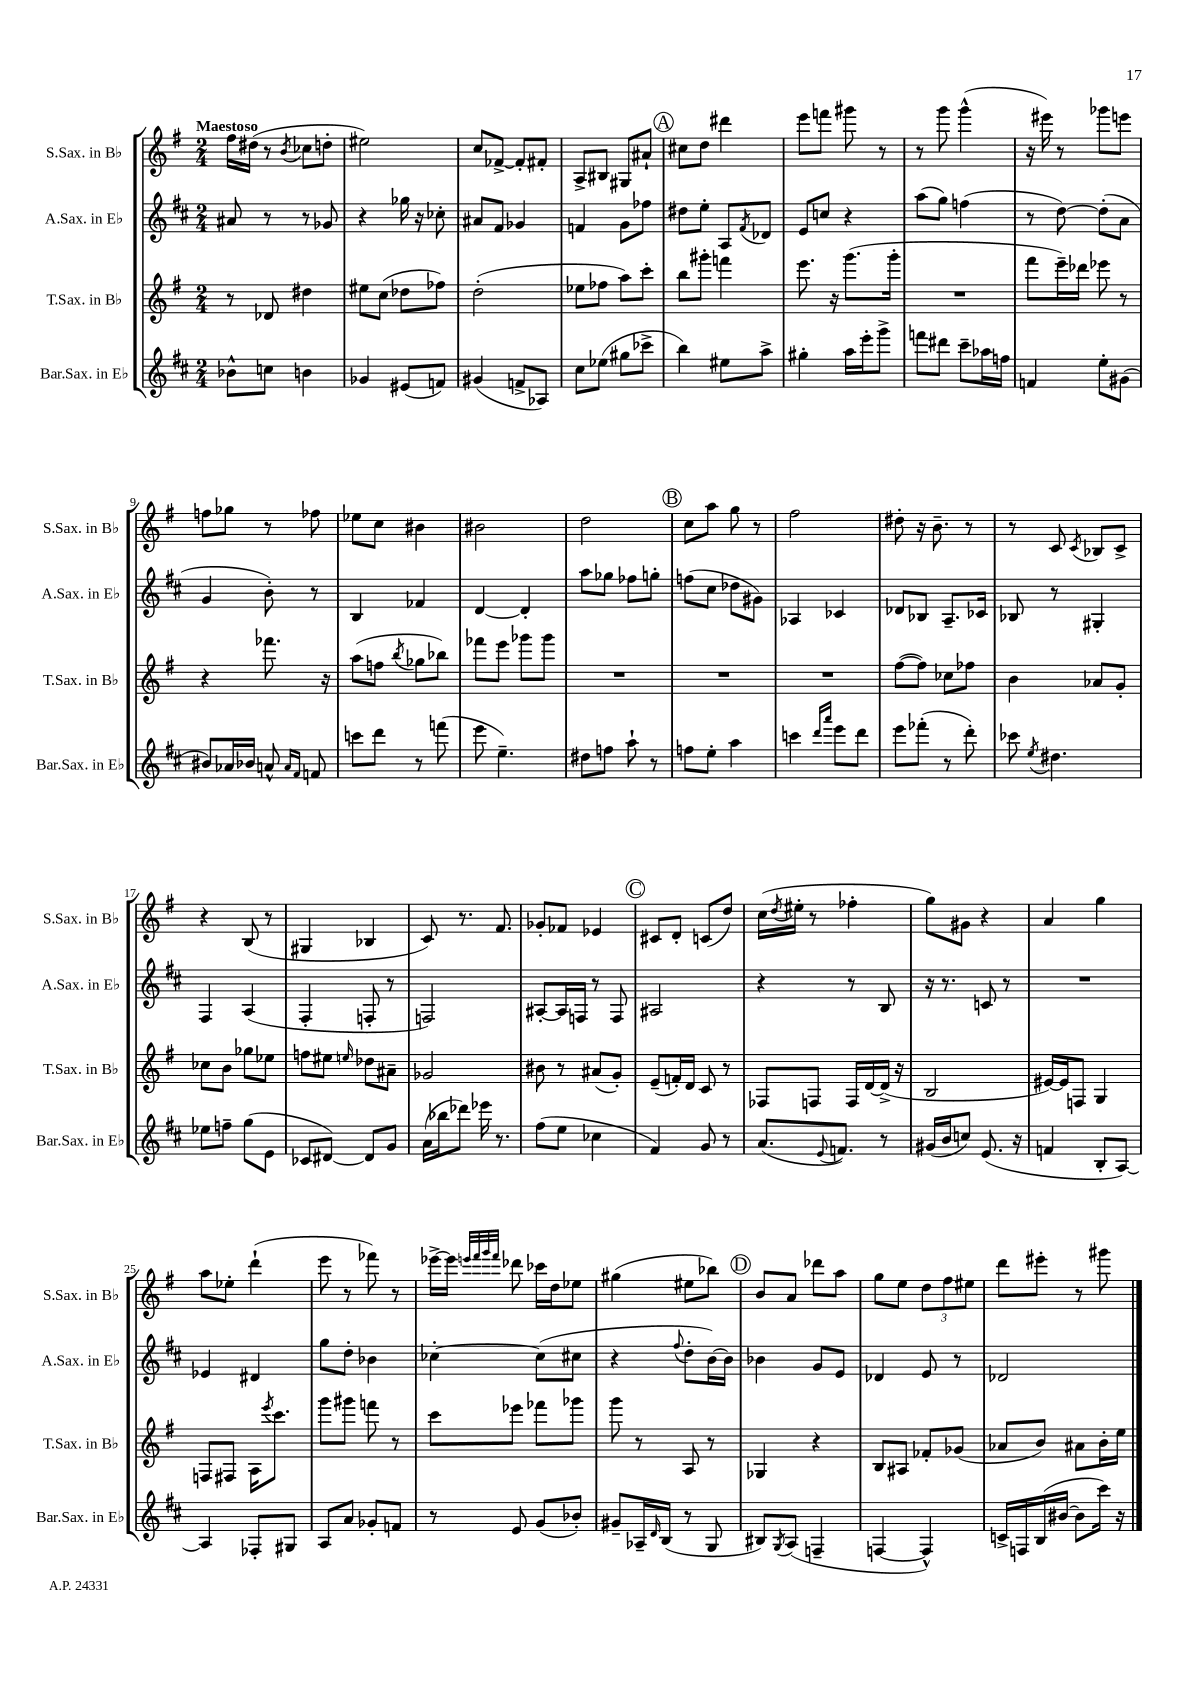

**kern	**kern	**kern	**kern
*staff4	*staff3	*staff2	*staff1
*clefG2	*clefG2	*clefG2	*clefG2
*k[f#c#]	*k[f#]	*k[f#c#]	*k[f#]
*M2/4	*M2/4	*M2/4	*M2/4
8b-^^\L	8r	8a#/	16ff#\LL
.	.	.	(16dd#\JJ
8cc\J	8d-/	8r	8r
.	.	.	8qb/
4b\	4dd#\	8r	8cc-\L
.	.	8g-/	8dd'\J
=	=	=	=
4g-/	8ee#\L	4r	2ee#\)
.	(8cc\J	.	.
(8e#/L	8dd-\L	16gg-\	.
.	.	16r	.
8f/J)	8ff-\J)	8cc-'\	.
=	=	=	=
(4g#/	(2dd'\	8a#/L	8cc/L
.	.	8f#/J	[8f-^/J
8f^/L	.	4g-/	8f-'/]L
8A-/J)	.	.	8f#'/J
=	=	=	=
8cc#\L	8ee-\L	4f/	8A^/L
(8ee-\J	8ff-\J	.	8B#/J
8gg#\L	8aa\L)	8g\L	8G#/L
8ccc-^\J	8ccc'\J	8ff-\J	8a#`/J
=	=	=	=
4bb\)	8bb\L	8dd#\L	8cc#\L
.	8ggg#'\J	8ee'\J	8dd\J
8ee#\L	4fff\	8A/L	4ddd#\
.	.	8qf#/	.
8aa^\J	.	8d-/J	.
=	=	=	=
4gg#'\	8.eee\	8e/L	8eee\L
.	.	8cc/J	8fff\J
.	16r	.	.
16aa\LL	(8.ggg\L	4r	8ggg#\
16eee'\J	.	.	.
8ggg^\J	.	.	8r
.	16ggg'\Jk	.	.
=	=	=	=
8fff\L	2r	(8aa\L	8r
8ddd#\J	.	8gg\J)	8ggg\
8ccc#~\L	.	(4ff\	(4ggg^^\
16aa-\L	.	.	.
16ff\JJ	.	.	.
=	=	=	=
4f/	8fff#\L	8r	16r
.	.	.	16eee#\)
.	16eee~\L)	[8dd\)	8r
.	16ddd-\JJ	.	.
8ee'\L	8eee-\	(8dd'\]L	8ggg-\L
(8g#\J	8r	8a\J	8eee\J
=	=	=	=
8b#/L)	4r	4g/	8ff\L
16a-/L	.	.	8gg-\J
16b-/JJ	.	.	.
8a^^/	8.fff-\	8b'\)	8r
16qqa/LL	.	.	.
16qqf#/JJ	.	.	.
8f/	.	8r	8ff-\
.	16r	.	.
=	=	=	=
8ccc\L	(8aa\L	4B/	8ee-\L
8ddd\J	8ff\J	.	8cc\J
.	8qbb/	.	.
8r	8gg-\L	4f-/	4b#\
(8fff\	8bb-\J)	.	.
=	=	=	=
8eee\	8fff-\L	[4d/	2b#\
4.ee~\)	8eee\J	.	.
.	8ggg-\L	4d'/]	.
.	8ggg-\J	.	.
=	=	=	=
8dd#\L	2r	8aa\L	2dd\
8ff\J	.	8gg-\J	.
8aa`\	.	8ff-\L	.
8r	.	8gg'\J	.
=	=	=	=
8ff\L	2r	(8ff\L	8cc\L
8ee'\J	.	8cc#\J	8aa\J
4aa\	.	8dd-\L	8gg\
.	.	8g#\J)	8r
=	=	=	=
4ccc\	2r	4A-/	2ff#\
16qqddd/LL	.	.	.
16qqaaa/JJ	.	.	.
8eee\L	.	4c-/	.
8ddd\J	.	.	.
=	=	=	=
8eee\L	([8ff#\L	8d-/L	8dd#'\
(8fff-'\J	8ff#\]J)	8B-/J	16r
.	.	.	8.b~\
8r	8cc-\L	8.A~/L	.
8ddd'\)	8ff-\J	.	8r
.	.	16c-/Jk	.
=	=	=	=
8ccc-\	4b\	8B-/	8r
8qee/	.	.	.
4.dd#\	.	8r	8c/
.	.	.	8qc/
.	8a-/L	4G#'/	8B-/L
.	8g'/J	.	8c^/J
=	=	=	=
8ee-\L	8cc-\L	4F#/	4r
8ff~\J	8b\J	.	.
(8gg\L	8gg-\L	(4A/	(8B/
8e\J	8ee-\J	.	8r
=	=	=	=
8c-/L	8ff\L	4F#'/	4G#/
[8d#/J)	8ee#\J	.	.
.	16qqee/	.	.
8d#/]L	8dd-\L	8F'/	4B-/
8g/J	8a#~\J	8r	.
=	=	=	=
(16a\LL	2g-/	2F/)	8c/)
16bb-\J	.	.	.
8ddd-\J)	.	.	8.r
16eee-\	.	.	.
8.r	.	.	8.f#/
=	=	=	=
(8ff#\L	8b#\	[8A#'/L	8g-'/L
8ee\J	8r	16A#/]L	8f-/J
.	.	16F/JJ	.
4cc-\	(8a#/L	8r	4e-/
.	8g'/J)	8F/	.
=	=	=	=
4f#/)	(8e~/L	2A#/	8c#/L
.	16f'/L)	.	8d'/J
.	16d/JJ	.	.
8g/	8c/	.	(8c/L
8r	8r	.	8dd/J)
=	=	=	=
(8.a/L	8F-/L	4r	(16cc\LL
.	.	.	8qdd/
.	.	.	16ee#'\JJ
.	8F/J	.	8r
8qqe/	.	.	.
8.f/J)	.	.	.
.	16F/LL	8r	4ff-'\
.	[16d/	.	.
8r	(16d^/]JJ	8B/	.
.	16r	.	.
=	=	=	=
(16g#/LL	2B/	16r	8gg\L)
16b/J	.	8.r	.
8cc/J)	.	.	8g#\J
(8.e/	.	8c/	4r
.	.	8r	.
16r	.	.	.
=	=	=	=
4f/	[16e#/LL)	2r	4a/
.	16e#/]J	.	.
.	8F/J	.	.
8B'/L	4G/	.	4gg\
[8A/J)	.	.	.
=	=	=	=
4A/]	8F/L	4e-/	8aa\L
.	8F#/J	.	8ee-'\J
8F-'/L	16A\LK	4d#/	(4ddd`\
.	8qeee/	.	.
.	8.ccc\J	.	.
8G#/J	.	.	.
=	=	=	=
8A/L	8ggg\L	8gg\L	8eee\
8a/J	8ggg#\J	8dd'\J	8r
8g-'/L	8fff\	4b-\	8fff-\)
8f/J	8r	.	8r
=	=	=	=
8r	8ccc\L	[4cc-'\	[16eee-^\LL
.	.	.	16eee-\]JJ
.	.	.	32qqeee/LLL
.	.	.	32qqfff#/
.	.	.	32qqggg/
.	.	.	32qqfff#/JJJ
8e/	8eee-\J	.	8ddd-\
(8g/L	8fff-\L	(8cc-\]L	16ccc-\LL
.	.	.	16dd\J
8b-'/J)	8ggg-\J	8cc#\J	8ee-\J
=	=	=	=
8g#~/L	8ggg\	4r	(4gg#\
16A-~/L	8r	.	.
16qqd/	.	.	.
(16B/JJ	.	.	.
.	.	8qqff#/	.
8r	8A/	8dd'\L	8ee#\L
8G/	8r	[16b\L)	8bb-\J)
.	.	16b\]JJ	.
=	=	=	=
8B#/L)	4G-/	4b-\	8b/L
8qG/	.	.	.
(8A/J	.	.	8a/J
4F~/	4r	8g/L	8ddd-\L
.	.	8e/J	8aa\J
=	=	=	=
[4F/	8B/L	4d-/	8gg\L
.	8A#/J	.	8ee\J
4F^^/])	8f-'/L	8e/	12dd\L
.	.	.	12ff#\
.	(8g-/J	8r	.
.	.	.	12ee#\J
=	=	=	=
16c^/LL	8a-/L	2d-/	8ddd\L
16F/	.	.	.
(16B/	8b/J)	.	8eee#'\J
[16b#/JJ	.	.	.
8b#\]L	8a#\L	.	8r
16ccc#\Jk)	16b'\L	.	8ggg#\
16r	16ee\JJ	.	.
==	==	==	==
*-	*-	*-	*-
